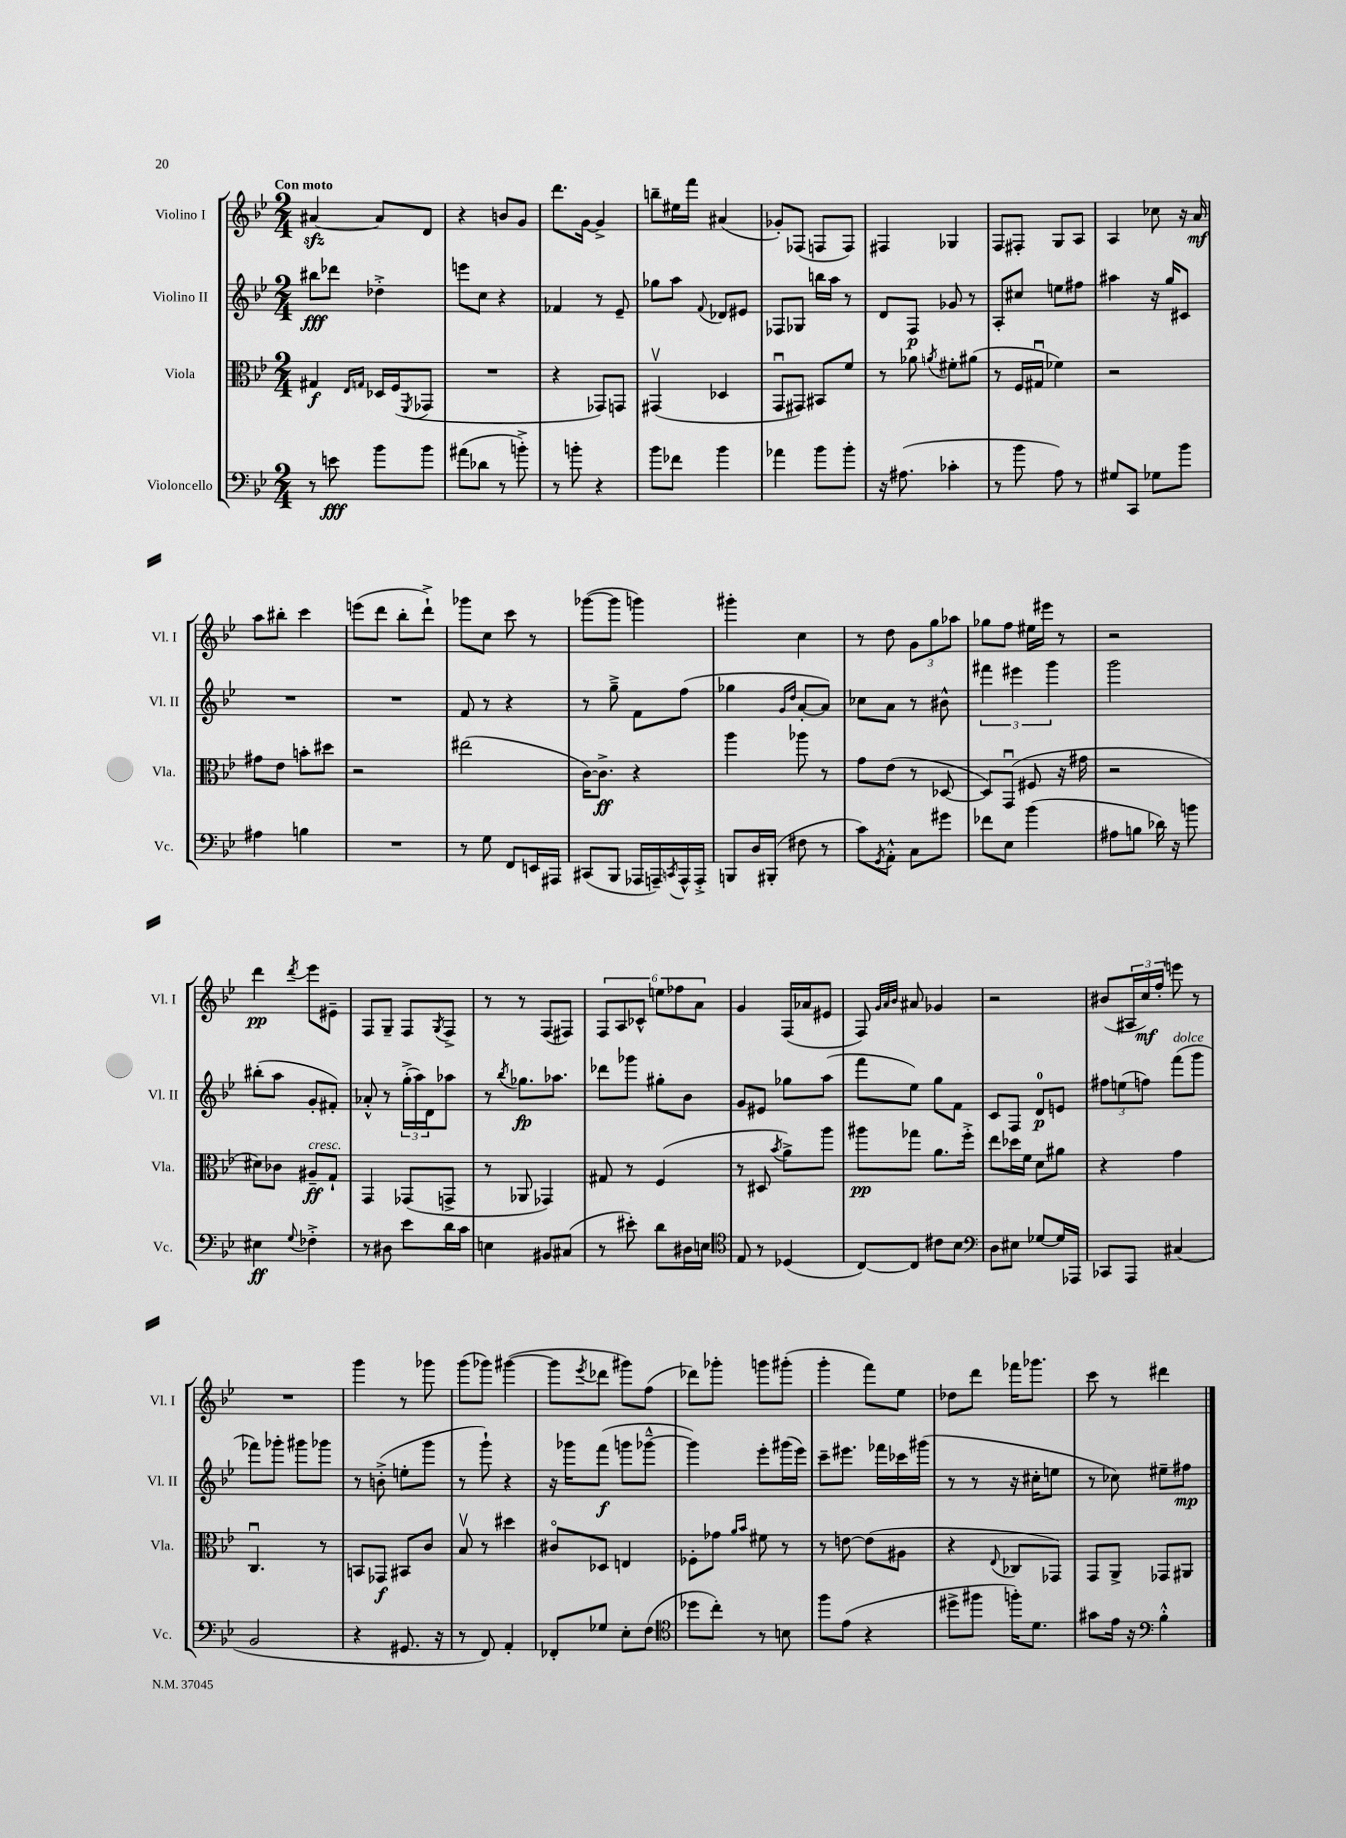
<<
\new StaffGroup <<
\new Staff = "s0" \with { instrumentName = "Violino I" shortInstrumentName = "Vl. I" } {
    \clef treble \key bes \major \numericTimeSignature \time 2/4 \tempo "Con moto"
    ais'4~\sfz ais'8 d'8 |
    r4 b'8 g'8 |
    d'''8. g'16~ g'4-> |
    b''8-- eis''16 f'''16 ais'4( |
    ges'8-.) fes8( f8 f8) |
    fis4 ges4 |
    f8 fis8-. g8 a8 |
    a4 ces''8 r16 a'16\mf |
    a''8 bis''8-. c'''4 |
    e'''8( d'''8 bes''8-. d'''8-!->) |
    ges'''8 c''8 c'''8 r8 |
    ges'''8~( ges'''8 g'''4) |
    gis'''4-. c''4 |
    r8 d''8 \tuplet 3/2 { g'8 g''8 aes''8 } |
    ges''8 f''8 eis''16 eis'''16 r8 |
    r2 |
    d'''4\pp \acciaccatura { d'''8 } ees'''8 eis'8-- |
    f8 g8-- f8 \acciaccatura { g8 } f8-> |
    r8 r8 f8( fis8) |
    \tuplet 6/4 { f8 a8 ces'8-^ e''8 fes''8 a'8 } |
    g'4 f16( aes'16 eis'8 |
    f8) \grace { g'32 a'32 bes'32 } ais'8 ges'4 |
    r2 |
    bis'8( \tuplet 3/2 { ais16 c''16\mf) f''16-. } e'''8 r8 |
    R2 |
    g'''4 r8 ges'''8 |
    g'''8( ges'''8) gis'''4~( |
    gis'''8 \acciaccatura { ees'''8 } des'''8 gis'''8) f''8( |
    des'''8) ges'''8-. g'''8 gis'''8-.( |
    g'''4-. f'''8) ees''8 |
    des''8 d'''8 fes'''16 ges'''8. |
    c'''8 r8 dis'''4 \bar "|." |
}
\new Staff = "s1" \with { instrumentName = "Violino II" shortInstrumentName = "Vl. II" } {
    \clef treble \key bes \major \numericTimeSignature \time 2/4
    bis''8\fff des'''8 des''4-.-> |
    e'''8 c''8 r4 |
    fes'4 r8 ees'8-- |
    ges''8 a''8 \appoggiatura { f'8 } des'8 eis'8 |
    fes8 ges8 b''16 a''16 r8 |
    d'8 f8\p ges'8 r8 |
    a8-. cis''8 e''8 fis''8 |
    ais''4 r16 g''16 cis'8 |
    R2 |
    R2 |
    f'8 r8 r4 |
    r8 g''8---> f'8 f''8( |
    ges''4 \grace { g'16 d''16 } a'8~-. a'8) |
    ces''8 a'8 r8 bis'8-^ |
    \tuplet 3/2 { fis'''4 eis'''4 g'''4 } |
    g'''2 |
    bis''8-.( a''8 g'8-. fis'8-.) |
    aes'8-.-^ r8 \tuplet 3/2 { g''16-.->( a''16) d'16 } aes''8 |
    r8 \acciaccatura { bes''8 } ges''8.\fp aes''8. |
    des'''8 ges'''8 gis''8-. bes'8 |
    g'8 eis'8 ges''8 a''8( |
    f'''8 ees''8) g''8 f'8 |
    c'8 f8 d'8-0\p e'8 |
    \tuplet 3/2 { fis''8 e''8( f''8) } f'''8^\markup { \italic "dolce" }( g'''8 |
    fes'''8) ges'''8-. gis'''8 ges'''8 |
    r8 b'8-.->( e''8-. g'''8 |
    r8 g'''8-!) r4 |
    r16 ges'''16 f'''8\f( g'''8 ges'''8~---^ |
    ges'''4) ees'''8-. gis'''16( ees'''16) |
    c'''8-- eis'''8. fes'''16 ces'''16 gis'''16( |
    r8 r8 r16 cis''16-. e''8 |
    r8 ces''8) eis''8-- fis''8\mp \bar "|." |
}
\new Staff = "s2" \with { instrumentName = "Viola" shortInstrumentName = "Vla." } {
    \clef alto \key bes \major \numericTimeSignature \time 2/4
    gis4\f \grace { ees16 g16 } des16 f16( \acciaccatura { f,8 } ges,8 |
    R2 |
    r4 ges,8) g,8 |
    gis,4\upbow( des4 |
    g,8\downbow gis,8) bis,8 f'8 |
    r8 aes'8 \acciaccatura { a'8 } fis'8-. ais'8( |
    r8 f16 gis16\downbow fes'4) |
    r2 |
    gis'8 ees'8 b'8-. dis''8 |
    r2 |
    eis''2( |
    c'16~) c'8.->\ff r4 |
    a''4 aes''8 r8 |
    g'8 ees'8( r8 des8~ |
    des8) g,8\downbow( fis8 r16 gis'16 |
    r2 |
    dis'8) ces'8 ais8--\ff^\markup { \italic "cresc." } g8-! |
    g,4 ges,8( g,8-> |
    r8 aes,8 ges,4) |
    gis8 r8 f4( |
    r8 dis8 \acciaccatura { bes'8 } a'8->) a''8 |
    ais''8\pp ges''8 a'8. f''16-.-> |
    ees''8 des''16 f'16 d'8 ais'8 |
    r4 g'4 |
    c4.\downbow r8 |
    b,8 ges,8\f bis,8 c'8 |
    bes8\upbow r8 dis''4 |
    cis'8\flageolet des8 e4 |
    fes8-. ges'8 \grace { a'16 bes'16 } fis'8 r8 |
    r8 e'8~ e'8( ais8 |
    r4 \appoggiatura { ees8 } ces8 ges,8) |
    g,8 a,8-> ges,8 ais,8 \bar "|." |
}
\new Staff = "s3" \with { instrumentName = "Violoncello" shortInstrumentName = "Vc." } {
    \clef bass \key bes \major \numericTimeSignature \time 2/4
    r8 e'8\fff bes'8 bes'8 |
    ais'8( des'8 r8 b'8-.->) |
    r8 b'8-. r4 |
    bes'8 fes'8 bes'4 |
    aes'4 bes'8 bes'8-. |
    r16 ais8.( ces'4-. |
    r8 bes'8 a8) r8 |
    gis8 c,8 ges8 bes'8 |
    ais4 b4 |
    R2 |
    r8 g8 f,8 e,16 ais,,16 |
    cis,8( bes,,8 aes,,16 a,,16--) \acciaccatura { c,8 } a,,16-^ a,,16-.-> |
    b,,8 d16 bis,,16-.( fis8 r8 |
    c'8) \acciaccatura { g,8 } a,8-.-^ c8 gis'8 |
    fes'8 ees8 bes'4( |
    ais8 b8 des'16) r16 b'8 |
    eis4\ff \appoggiatura { g8 } fes4-.-> |
    r8 dis8 ees'8 d'16 c'16 |
    e4 bis,8 cis8( |
    r8 eis'8-.) d'8 dis16 e16 |
    \clef tenor ees8 r8 des4( |
    c8~) c8 cis'8 bes8 |
    \clef bass d8 eis8 ges8~ ges16 aes,,16 |
    ces,8 a,,8 cis4( |
    bes,2 |
    r4 gis,8. r16 |
    r8 f,8) a,4-. |
    fes,8-. ges8 ees8-. f8( |
    \clef tenor des''8 c''8-.) r8 b8 |
    f''8 ees'8( r4 |
    dis''8-> fis''8 f''16-.) d'8. |
    gis'8 ees'16 r16 \clef bass bes4-.-^ \bar "|." |
}
>>
>>
\layout { \context { \Score \remove "Bar_number_engraver" } }
